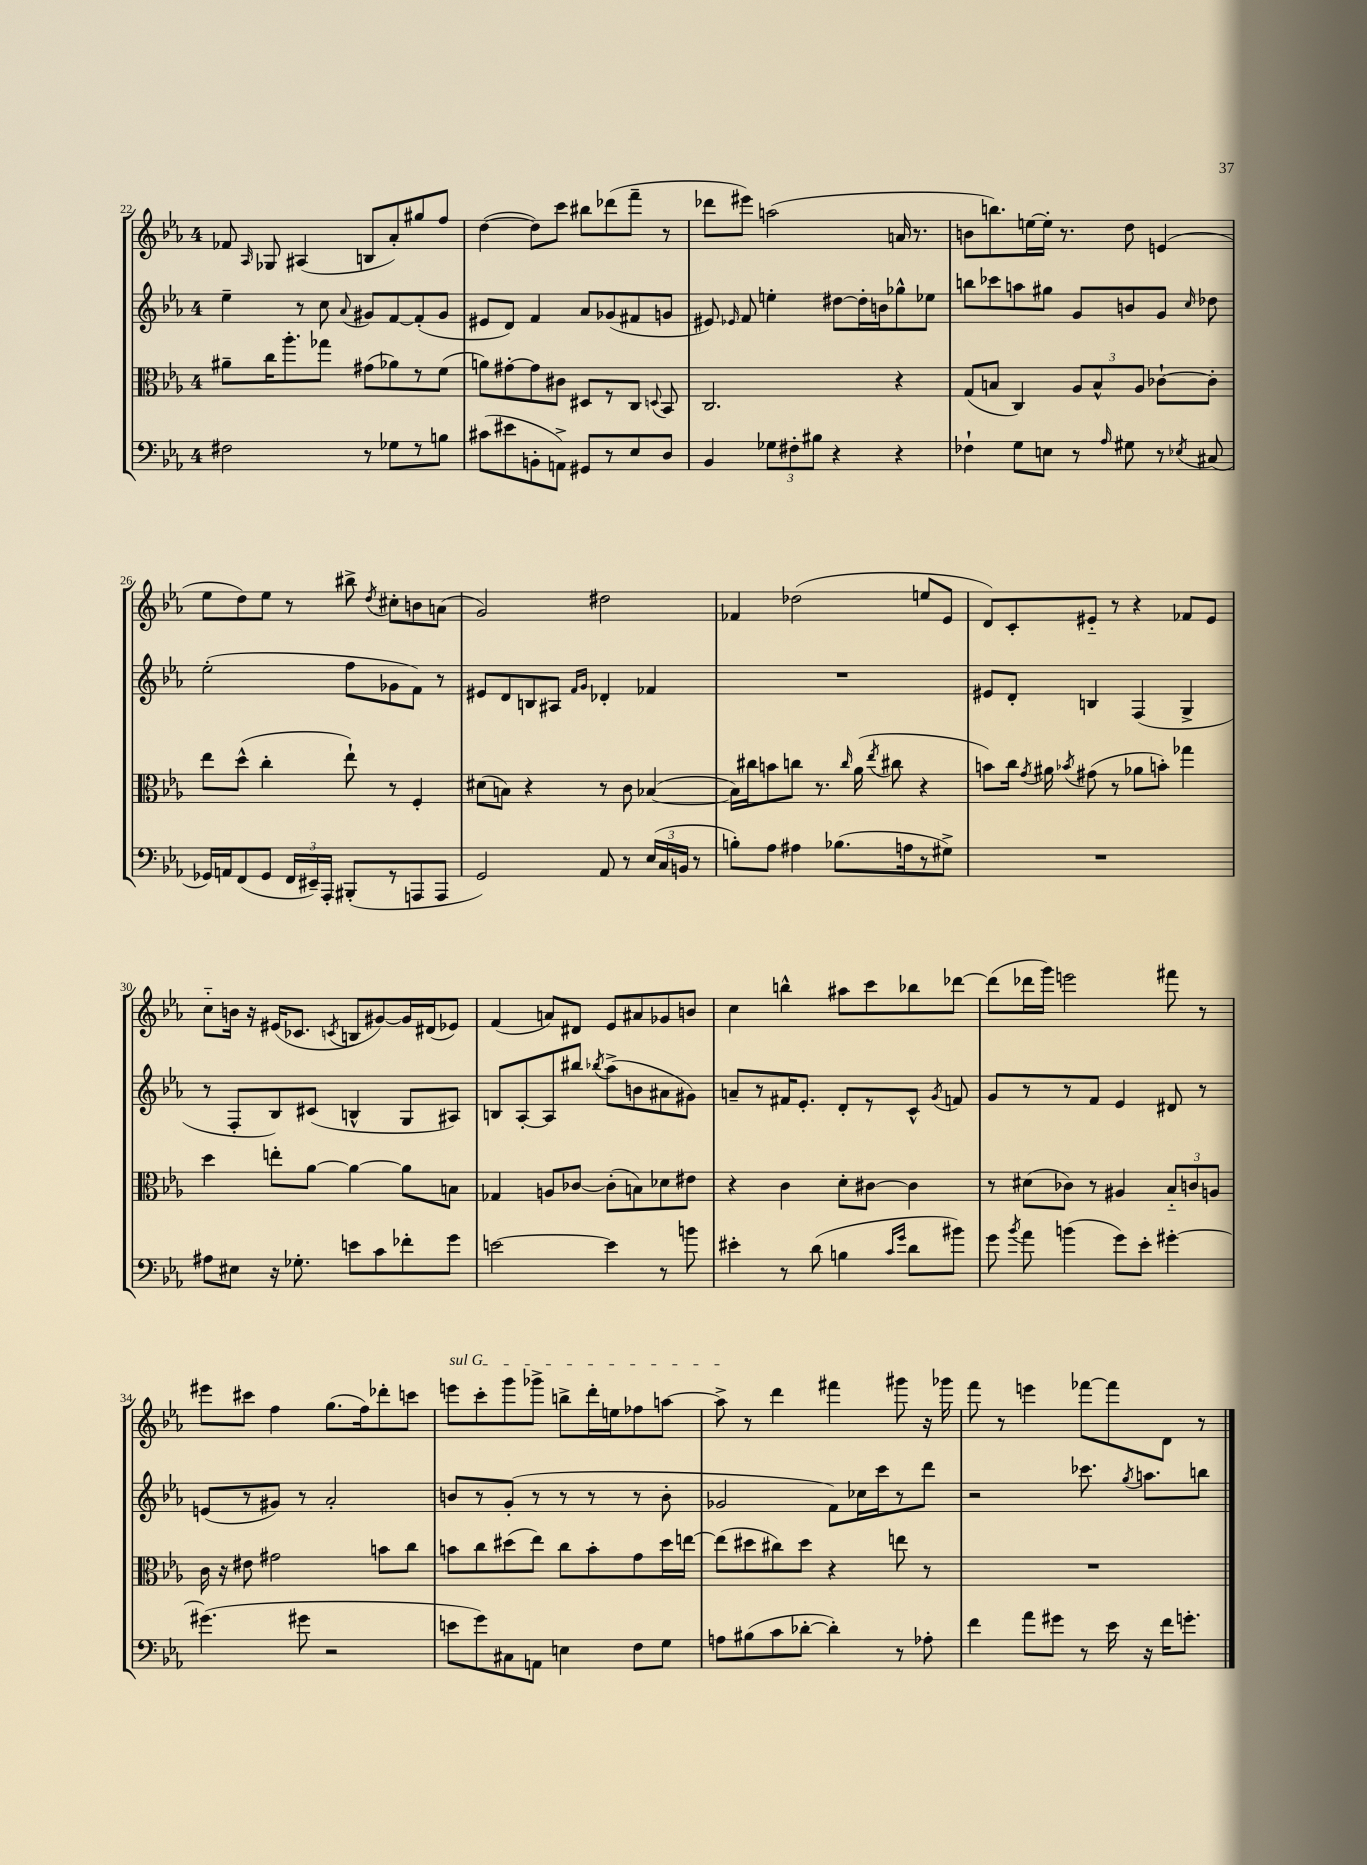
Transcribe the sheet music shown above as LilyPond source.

<<
\new StaffGroup <<
\new Staff = "s0" {
    \clef treble \key ees \major \once \override Staff.TimeSignature.style = #'single-digit \time 4/4
    \autoBeamOff fes'8 \grace { aes16 } ges8 ais4( b8[ aes'8-.) gis''8 f''8] |
    d''4~( d''8[) c'''8] bis''8[ des'''8( f'''8]-- r8 |
    des'''8[ eis'''8]) a''2( a'16 r8. |
    b'8[ b''8.) e''16~ e''16]-. r8. d''8 e'4( |
    ees''8[ d''8) ees''8] r8 bis''8-> \acciaccatura { d''8 } cis''8[-. b'8 a'8]( |
    g'2) dis''2 |
    fes'4 des''2( e''8[ ees'8] |
    d'8[) c'8-. eis'8]-_ r8 r4 fes'8[ eis'8] |
    c''8[-_ b'16] r16 eis'16[( ces'8.] \acciaccatura { c'8 } b8[ gis'8~) gis'16 dis'16( ees'8]) |
    f'4( a'8[) dis'8] ees'8[ ais'8 ges'8 b'8] |
    c''4 b''4-^ ais''8[ c'''8 bes''8 des'''8]~ |
    des'''8[( des'''16 g'''16]) e'''2 fis'''8 r8 |
    eis'''8[ cis'''8] f''4 g''8.[( f''16) des'''8-. c'''8] |
    \once \override TextSpanner.bound-details.left.text = \markup { \italic "sul G" } e'''8[\startTextSpan c'''8-. g'''8 ges'''8]-> b''8[-> d'''16-. e''16 fes''8 a''8]~ |
    a''8->\stopTextSpan r8 d'''4 fis'''4 gis'''8 r16 ges'''16 |
    f'''8 r8 e'''4 fes'''8[~ fes'''8 d'8] r8 \bar "|." |
}
\new Staff = "s1" {
    \clef treble \key ees \major \once \override Staff.TimeSignature.style = #'single-digit \time 4/4
    \autoBeamOff ees''4-- r8 c''8 \appoggiatura { aes'8 } gis'8[ f'8~ f'8-.( gis'8] |
    eis'8[ d'8]) f'4 aes'8[ ges'8( fis'8 g'8] |
    eis'8) \grace { ees'16 } f'8 e''4-. dis''8[~ dis''16-. b'16 ges''8-^ ees''8] |
    b''8[ ces'''8 a''8 gis''8] g'8[ b'8 g'8] \grace { c''16 } des''8 |
    ees''2-.( f''8[ ges'8 f'8]) r8 |
    eis'8[ d'8 b8 ais8] \grace { f'16[ g'16] } des'4-. fes'4 |
    R1 |
    eis'8[ d'8]-. b4 f4( g4-> |
    r8 f8[-. bes8) cis'8]( b4-^ g8[ ais8]) |
    b8[ aes8~-. aes8 bis''8] \acciaccatura { bes''8 } aes''8[->( b'8 ais'8 gis'8]) |
    a'8[-- r8 fis'16 ees'8.]-. d'8[-. r8 c'8]-^ \acciaccatura { g'8 } f'8 |
    g'8[ r8 r8 f'8] ees'4 dis'8 r8 |
    e'8[( r8 gis'8]) r8 aes'2-. |
    b'8[ r8 g'8]-.( r8 r8 r8 r8 b'8-. |
    ges'2 f'8[) ces''16 c'''16 r8 d'''8] |
    r2 ces'''8. \acciaccatura { g''8 } a''8.[ b''8] \bar "|." |
}
\new Staff = "s2" {
    \clef alto \key ees \major \once \override Staff.TimeSignature.style = #'single-digit \time 4/4
    \autoBeamOff ais'8[-- c''16 aes''8.-. ges''8] gis'8[( aes'8) r8 f'8]( |
    a'8[) gis'8~-. gis'8 cis'8] dis8[ r8 c8] \appoggiatura { d8 } bes,8 |
    c2. r4 |
    g8[( b8] c4) \tuplet 3/2 { aes8[ b8-^ aes8] } ces'8[~-! ces'8]-. |
    ees''8[ d''8]-^( c''4-. ees''8-!) r8 f4-. |
    dis'8[( b8]) r4 r8 c'8 bes4~( |
    bes16[) cis''16 b'8 c''8] r8. \grace { c''16 } aes'16( \acciaccatura { ees''8 } cis''8 r4 |
    b'8[) c''16] \acciaccatura { g'8 } ais'16 \acciaccatura { bes'8 } gis'8( r8 aes'8[ b'8]-.) ges''4 |
    d''4 e''8[-. aes'8]~ aes'4~ aes'8[ b8] |
    ges4 a8[ ces'8]~ ces'8[-.( b8) des'8 eis'8] |
    r4 c'4 d'8[-. cis'8]~ cis'4 |
    r8 dis'8[( ces'8]) r8 ais4 \tuplet 3/2 { bes8[-_ c'8 a8] } |
    c'16 r16 eis'8 gis'2 b'8[ c''8] |
    b'8[ c''8 dis''8( ees''8]) c''8[ b'8-. g'8 dis''16 e''16]~ |
    e''8[( dis''8 cis''8) dis''8] r4 e''8 r8 |
    R1 \bar "|." |
}
\new Staff = "s3" {
    \clef bass \key ees \major \once \override Staff.TimeSignature.style = #'single-digit \time 4/4
    \autoBeamOff fis2 r8 ges8[ r8 b8] |
    cis'8[( eis'8 b,8-. a,8]->) gis,8[ r8 ees8 d8] |
    bes,4 \tuplet 3/2 { ges8[ fis8-. bis8] } r4 r4 |
    fes4-! g8[ e8] r8 \grace { aes16 } gis8 r8 \acciaccatura { ees8 } cis8( |
    ges,16[) a,16 f,8( ges,8] \tuplet 3/2 { f,16[ eis,16--) aes,,16]-. } bis,,8[-.( r8 a,,8 a,,8] |
    g,2) aes,8 r8 \tuplet 3/2 { ees16[( c16 b,16] } r8 |
    b8[-.) aes8] ais4 bes8.[( a16 r8 gis8]->) |
    R1 |
    ais8[ eis8] r16 ges8.-. e'8[ c'8 fes'8-. g'8] |
    e'2~ e'4 r8 b'8 |
    eis'4-. r8 d'8( b4 \grace { c'16[ g'16] } d'8[ bis'8]) |
    g'8 \acciaccatura { bes'8 } aes'8 b'4( g'8[) ees'8]-. gis'4~-. |
    gis'4.( gis'8 r2 |
    e'8[ g'8) cis8 a,8] e4 f8[ g8] |
    a8[ bis8( c'8 des'8]~-. des'4-.) r8 aes8-. |
    f'4 aes'8[ gis'8] r8 ees'16 r16 f'16[ g'8.]-. \bar "|." |
}
>>
>>
\layout { \context { \Score currentBarNumber = #22 } }
